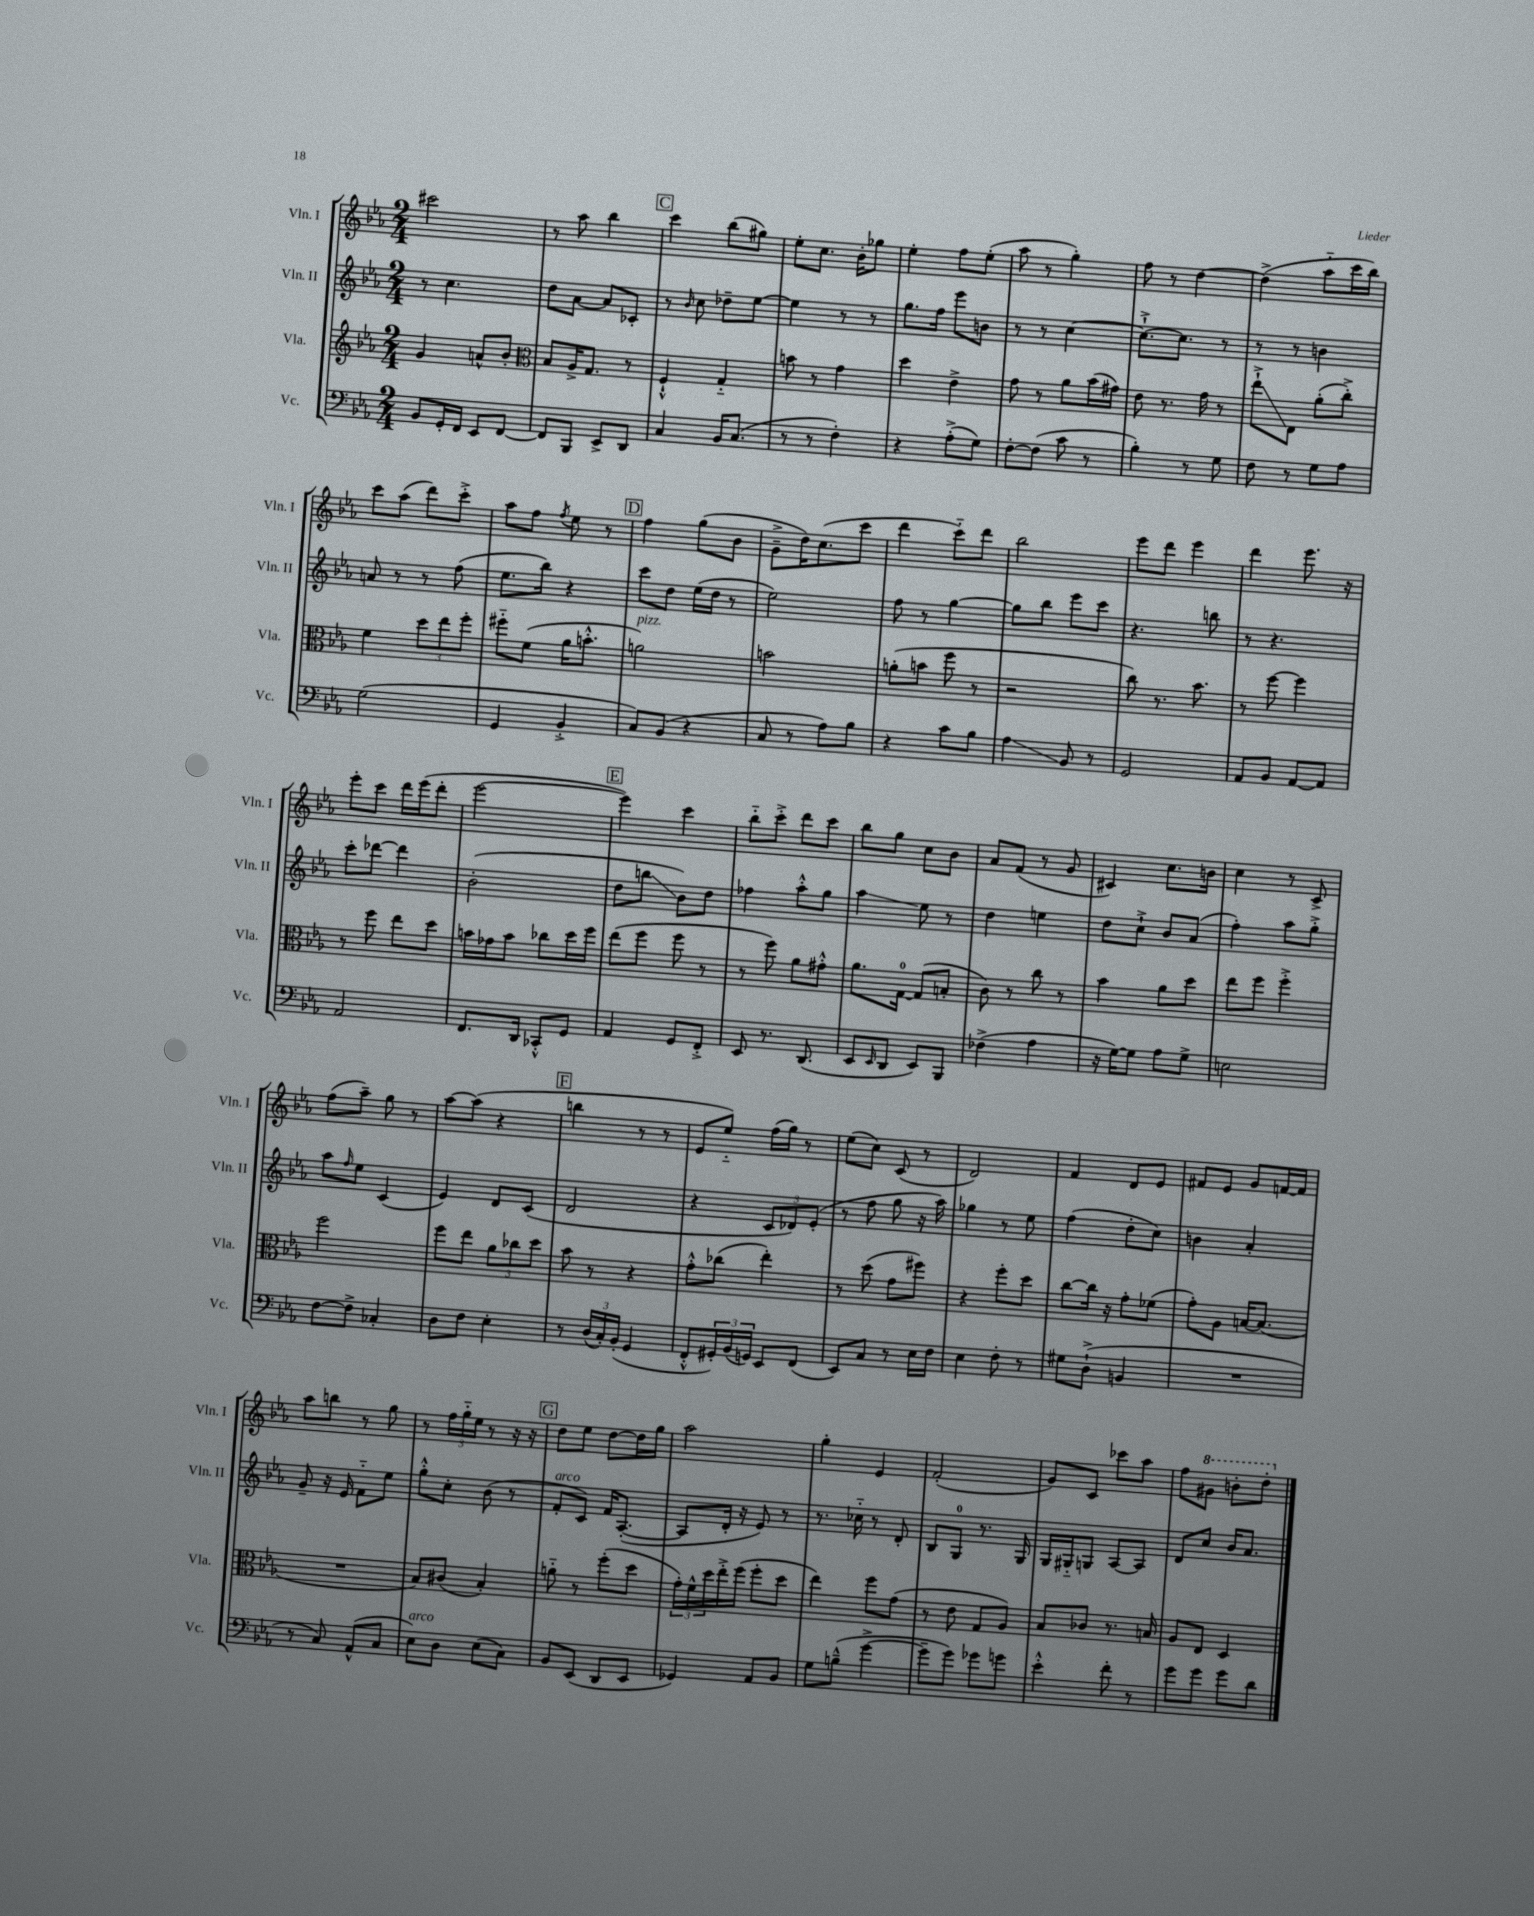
<<
\new StaffGroup <<
\new Staff = "s0" \with { instrumentName = "Vln. I" shortInstrumentName = "Vln. I" } {
    \clef treble \key ees \major \numericTimeSignature \time 2/4
    cis'''2 |
    r8 aes''8 bes''4 |
    \mark \markup { \box "C" } c'''4 bes''8( gis''8) |
    ees''8-. c''8. bes'16-. ges''8 |
    ees''4-. f''8 ees''8-.( |
    aes''8 r8 g''4-.) |
    f''8 r8 d''4~ |
    d''4->( aes''8-_ c'''16 bes''16) |
    c'''8 aes''8( d'''8) c'''8-.-> |
    aes''8 f''8 \acciaccatura { f''8 } ees''8 r8 |
    \mark \markup { \box "D" } f''4 g''8( bes'8 |
    g'8---> d''16) c''8.( c'''8 |
    d'''4 c'''8-_) d'''8 |
    bes''2 |
    ees'''8 d'''8 ees'''4 |
    d'''4 ees'''8. r16 |
    ees'''8-. c'''8 d'''16 ees'''16( d'''8-. |
    ees'''2~ |
    \mark \markup { \box "E" } ees'''4) c'''4 |
    bes''8-_ c'''8-.-> d'''8 c'''8 |
    bes''8 g''8 c''8 bes'8 |
    aes'8 f'8( r8 g'8 |
    cis'4) c''8. b'16 |
    c''4 r8 c'8-> |
    f''8( aes''8--) g''8 r8 |
    aes''8~ aes''8( r4 |
    \mark \markup { \box "F" } b''4 r8 r8 |
    ees'8 ees''8-_) f''16( g''16) r8 |
    ees''8( c''8) c'8( r8 |
    d'2) |
    f'4 d'8 ees'8 |
    fis'8 ees'8 g'8 f'16~ f'16 |
    aes''8 b''8 r8 g''8 |
    r8 \tuplet 3/2 { f''16 g''16-_ ees''16 } r8 r16 r16 |
    \mark \markup { \box "G" } d''8 ees''8 d''8~ d''16 g''16 |
    aes''2 |
    g''4-. ees'4 |
    f'2-.( |
    g'8) c'8 ces'''8 aes''8 |
    f''8 \ottava #1 gis''8 b''8-. d'''8-. \ottava #0 \bar "|." |
}
\new Staff = "s1" \with { instrumentName = "Vln. II" shortInstrumentName = "Vln. II" } {
    \clef treble \key ees \major \numericTimeSignature \time 2/4
    r8 c''4. |
    d''8 aes'8~ aes'8 ces'8-. |
    \mark \markup { \box "C" } r8 \grace { bes'16 } c''8 des''8-- ees''8~ |
    ees''4 r8 r8 |
    g''8. f''16 ees'''8 b'8 |
    r8 r8 c''4~ |
    c''8.~-!-> c''8. r8 |
    r8 r8 b'4 |
    a'8 r8 r8 f''8( |
    ees''8. bes''16) r4 |
    \mark \markup { \box "D" } c'''8 d''8 ees''16( d''16 r8 |
    ees''2) |
    f''8 r8 g''4~ |
    g''8 bes''8 ees'''8 c'''8 |
    r4. b''8 |
    r8 r4. |
    c'''8-. des'''8~ des'''4 |
    bes'2-.( |
    \mark \markup { \box "E" } d''8 b''8\glissando bes'8) d''8 |
    fes''4 aes''8-.-^ g''8 |
    aes''4\glissando ees''8 r8 |
    d''4 e''4 |
    d''8 c''8-!-> bes'8 aes'8( |
    f''4-.) aes''8 g''8-.-> |
    aes''8 \grace { f''16 } ees''8 c'4( |
    ees'4) d'8 c'8( |
    \mark \markup { \box "F" } d'2 |
    r4 \tuplet 3/2 { c'8 des'8) ees'8-.( } |
    r8 f''8 g''8 r16 aes''16) |
    ges''4 r8 ees''8 |
    f''4( d''8-. c''8) |
    b'4 aes'4-. |
    g'8-- r16 ees'16 f'8-_ ees''8 |
    g''8-.-^ c''8-. bes'8( r8 |
    \mark \markup { \box "G" } f'8-.^\markup { \italic "arco" } c'8) f'16 aes8.~-.( |
    aes8 d'16-. r16 ees'8) r8 |
    r8. ces''16-_ r8 d'8-. |
    bes8 g8-0 r8. g16 |
    g16 gis16-_ g8 aes8~ aes8 |
    d'8 c''8 bes'16 aes'8. \bar "|." |
}
\new Staff = "s2" \with { instrumentName = "Vla." shortInstrumentName = "Vla." } {
    \clef treble \key ees \major \numericTimeSignature \time 2/4
    g'4 a'8-^ bes'8-. |
    \clef alto bes8 aes16-> g8. r8 |
    \mark \markup { \box "C" } f4-!-^ g4-_ |
    b'8 r8 g'4 |
    d''4 ees'4-> |
    g'8 r8 aes'8 bes'16( gis'16) |
    ees'8 r8. g'16 r8 |
    ees''8-!->\glissando ees8 aes'8-.( c''8-.->) |
    f'4 \tuplet 3/2 { d''8 ees''8 f''8-. } |
    fis''8-_ f'8( aes'16 b'8.-.-^ |
    \mark \markup { \box "D" } a'2^\markup { \italic "pizz." }) |
    b'2 |
    a'8-.( b'8 f''8 r8 |
    r2 |
    c''8) r8. bes'8. |
    r8 f''8~ f''4 |
    r8 f''8 ees''8 d''8 |
    b'16 ges'16 b'8 ces''8 d''16 f''16 |
    \mark \markup { \box "E" } ees''8( f''8 f''8 r8 |
    r8 f''8) aes'8 gis'8-.-^ |
    aes'8. g16-0~ g8( b8-. |
    c'8) r8 c''8 r8 |
    bes'4 aes'8 d''8 |
    ees''8 f''8 f''4-.-> |
    f''2 |
    f''8 ees''8 \tuplet 3/2 { aes'8 ces''8 d''8 } |
    \mark \markup { \box "F" } bes'8 r8 r4 |
    g'8-.-^ ces''8( ees''4-.) |
    r8 d''8( g'8 fis''8) |
    r4 f''8-. d''8 |
    c''8~ c''16 r16 g'8-. fes'8( |
    g'8-.) aes8 b16~ b8.( |
    R2 |
    bes8) cis'8( bes4-.) |
    \mark \markup { \box "G" } a'8-_ r8 f''8-.( d''8 |
    \tuplet 3/2 { g'16-.) f'16-^ d''16 } ees''16-.-> f''16( f''8-. d''8 |
    ees''4) f''8 g'8( |
    r8 ees'8 g8 aes8) |
    bes8 ces'8 r8. b16 |
    aes8 ees8 d4 \bar "|." |
}
\new Staff = "s3" \with { instrumentName = "Vc." shortInstrumentName = "Vc." } {
    \clef bass \key ees \major \numericTimeSignature \time 2/4
    bes,8 g,16-. f,16 ees,8 f,8~ |
    f,8 bes,,8 ees,8-> d,8 |
    \mark \markup { \box "C" } c4 bes,16 c8.( |
    r8 r8 f4-.) |
    r4 aes8-.->( g8) |
    f8~-. f8( c'8 r8 |
    bes4-.) r8 g8 |
    f8 r8 g8 aes8 |
    g2( |
    g,4 bes,4-.-> |
    \mark \markup { \box "D" } c8) bes,8( r4 |
    c8 r8 aes8) bes8 |
    r4 c'8 bes8 |
    aes4\glissando bes,8 r8 |
    g,2 |
    aes,8 bes,8 aes,8~ aes,8 |
    aes,2 |
    f,8. d,16 ces,8-.-^ g,8 |
    \mark \markup { \box "E" } aes,4 g,8 f,8-.-> |
    ees,8 r8. d,8.( |
    ees,8 \grace { ees,16 } d,8 ees,8) bes,,8 |
    fes4->( aes4 |
    r16 g16~) g8 aes8 g8-> |
    e2 |
    f8~ f8-> ces4-. |
    d8 f8 ees4-. |
    \mark \markup { \box "F" } r8 \tuplet 3/2 { d16( c16-.) bes,16-.( } g,4 |
    f,8-.-^ \tuplet 3/2 { gis,16-.) bes,16( g,16) } ees,8 f,8( |
    ees,8) c8 r8 ees16 f16 |
    ees4 f8-. r8 |
    gis8 d8-!->( b,4 |
    R2 |
    r8 c8) aes,8-^( c8 |
    ees8^\markup { \italic "arco" }) d8 ees8( c8) |
    \mark \markup { \box "G" } bes,8 ees,8( d,8 ees,8 |
    ges,4) aes,8 bes,8 |
    g8 b8---^( g'4~-> |
    g'8-- g'8) ges'8 g'8 |
    ees'4-.-^ f'8-. r8 |
    g'8 g'8 g'8 d'8 \bar "|." |
}
>>
>>
\layout { \context { \Score \remove "Bar_number_engraver" } }
